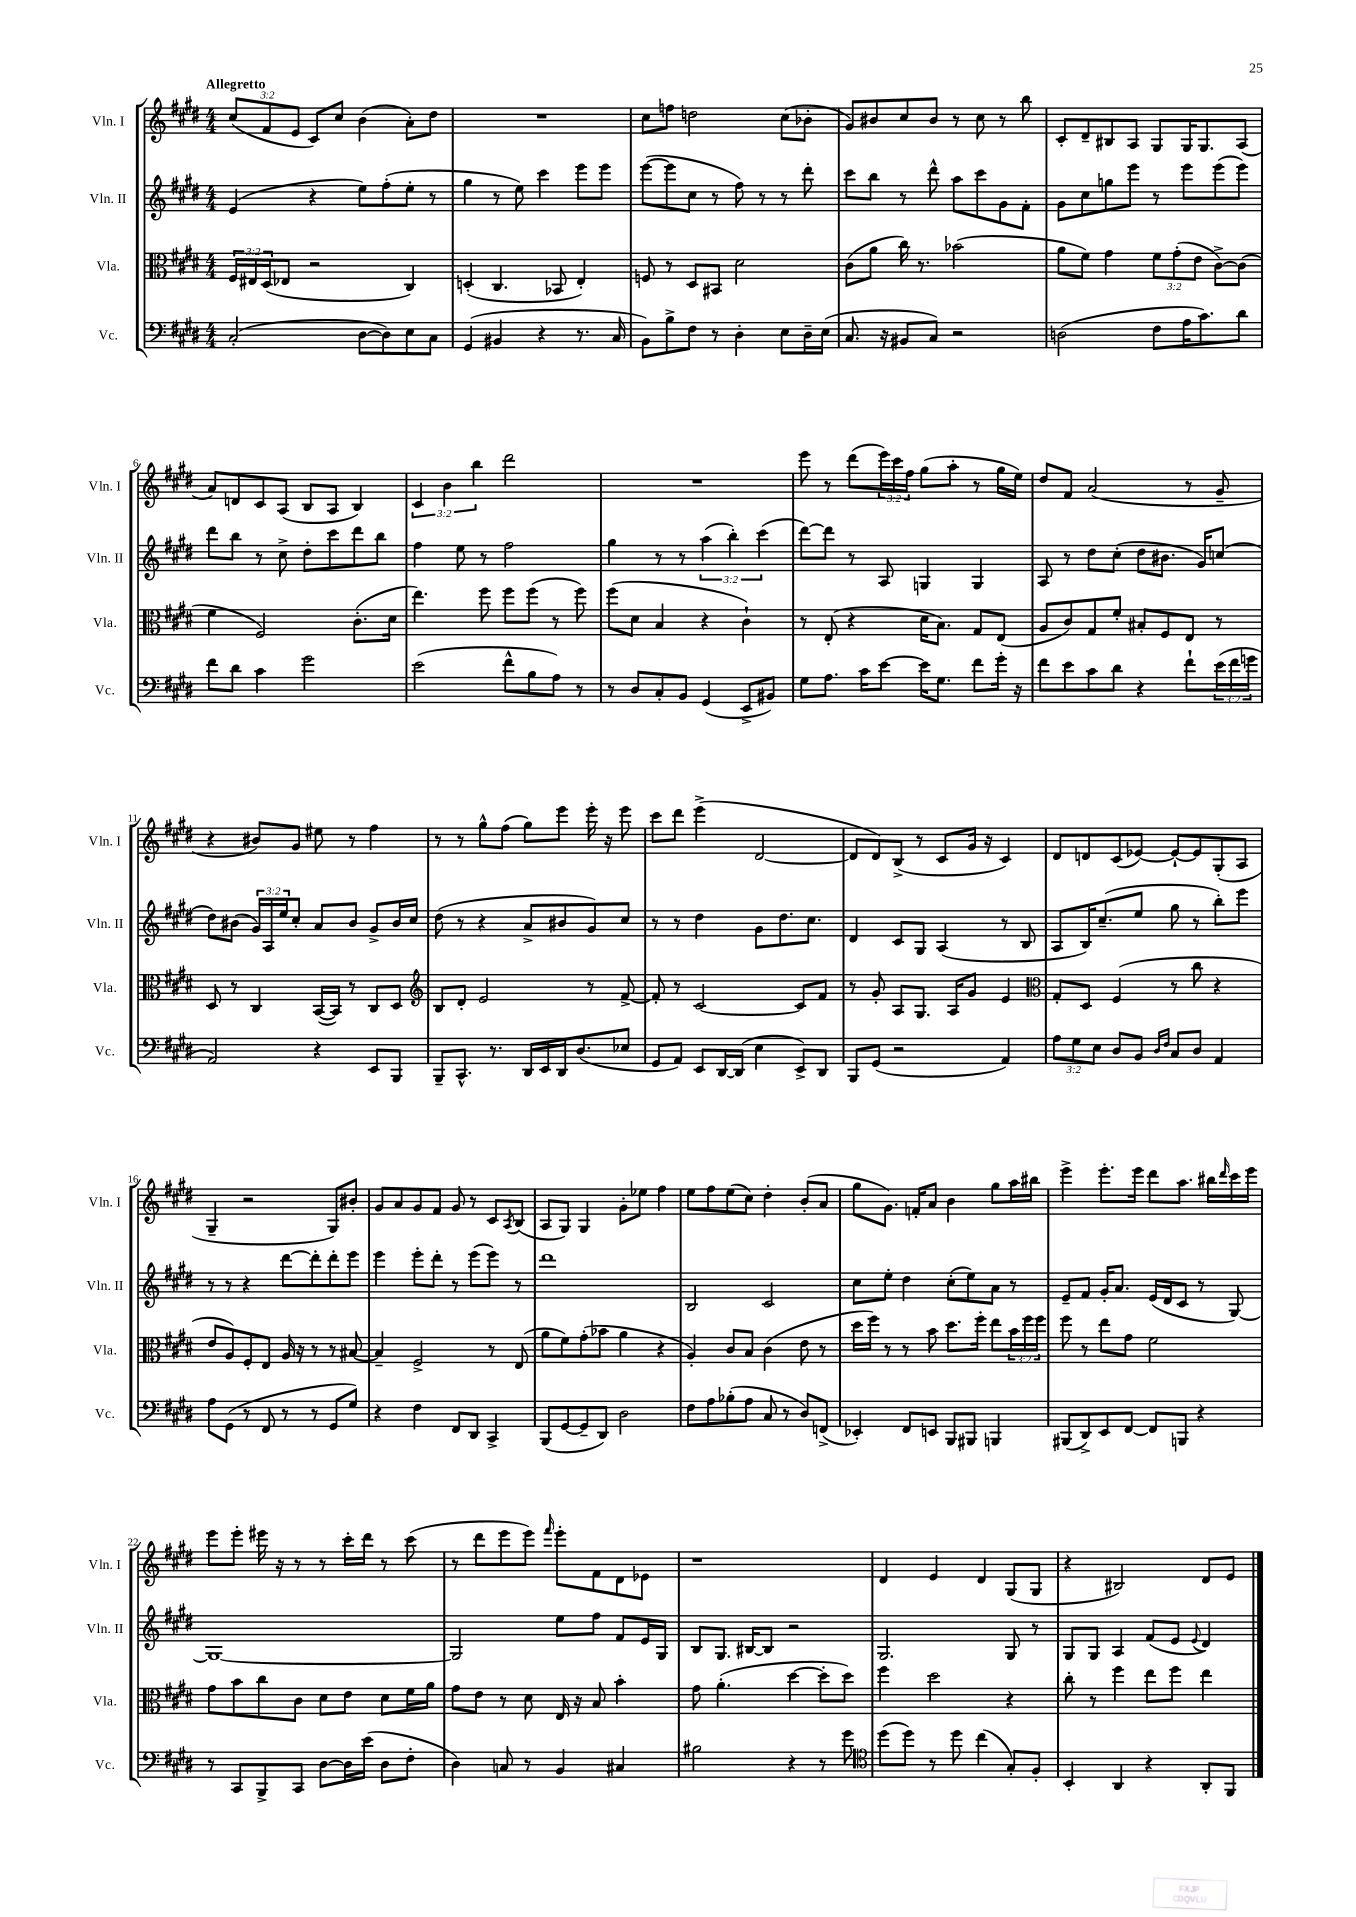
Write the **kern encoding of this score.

**kern	**kern	**kern	**kern
*staff4	*staff3	*staff2	*staff1
*clefF4	*clefC3	*clefG2	*clefG2
*k[f#c#g#d#]	*k[f#c#g#d#]	*k[f#c#g#d#]	*k[f#c#g#d#]
*M4/4	*M4/4	*M4/4	*M4/4
(2C#'/	24F#/LL	(4e/	(12cc#/L
.	24E#/	.	.
.	(24D#/J	.	12f#/
.	8E-/J	.	.
.	.	.	12e/J
.	2r	4r	8c#/L)
.	.	.	8cc#/J
[8D#\L	.	8ee\L)	(4b\
8D#\])	.	(8ff#'\	.
8E\	4C#/)	8ee'\J	8a'\L)
8C#\J	.	8r	8dd#\J
=	=	=	=
(4GG#/	(4D'/	4gg#\	1r
4BB#/	4.C#/	8r	.
.	.	8ee\)	.
4r	.	4ccc#\	.
.	8BB-/	.	.
8.r	4E'/)	8eee\L	.
.	.	8eee\J	.
16C#/	.	.	.
=	=	=	=
8BB\L)	8F/	([8eee\L	8cc#\L
8B^\	8r	8eee\]	8ff\J
8F#\J	8D#/L	8cc#\J	2dd\
8r	8BB#/J	8r	.
4D#'\	2d#\	8ff#\)	.
.	.	8r	.
8E\L	.	8r	(8cc#\L
16D#~\L	.	8ddd#'\	8b-'\J
(16E\JJ	.	.	.
=	=	=	=
8.C#/	(8c#\L	8ccc#\L	8g#/L)
.	8a\J	8bb\J	8b#/
16r	.	.	.
8BB#/L	16cc#\)	8r	8cc#/
.	8.r	.	.
8C#/J)	.	8ddd#^^\	8b#/J
2r	(2b-\	8aa\L	8r
.	.	8ccc#\	8cc#\
.	.	8g#\	8r
.	.	8f#'\J	8bb\
=	=	=	=
(2D\	8a\L	8g#\L	8c#'/L
.	8f#\J)	8cc#\	8d#~/
.	4g#\	8gg\	8B#/
.	.	8eee\J	8A/J
8F#\L	12f#\L	8r	8G#/L
.	(12g#'\	.	.
16A\K	.	8eee\L	16G#/K
.	12e\J	.	.
8.c#\)	.	.	8.G#/
.	[8c#^\L)	(8eee\	.
8d#\J	(8c#\]J	8eee\J)	(8A/J
=	=	=	=
8f#\L	4f#\	8ddd#\L	8a/L)
8d#\J	.	8bb\J	8d/
4c#\	2F#/)	8r	8c#/
.	.	8cc#^\	(8A/J
2g#\	.	8dd#'\L	8B/L
.	.	8ccc#\	8A/J
.	(8.c#'\L	8ddd#\	4B/)
.	.	8bb\J	.
.	16d#\Jk	.	.
=	=	=	=
(2e\	4.ee\)	4ff#\	6c#/
.	.	.	6b\
.	.	8ee\	.
.	.	.	6bb\
.	8ff#\	8r	.
8f#^^\L	8ff#\L	2ff#\	2ddd#\
8B\	(8ff#\J	.	.
8A\J)	8r	.	.
8r	8ff#\)	.	.
=	=	=	=
8r	(8ff#\L	4gg#\	1r
8D#/L	8d#\J	.	.
8C#'/	4B/	8r	.
8BB/J	.	8r	.
(4GG#/	4r	(6aa\	.
.	.	6bb'\)	.
8EE^/L	4c#`\)	.	.
.	.	(6ccc#\	.
8BB#/J)	.	.	.
=	=	=	=
8G#\L	8r	[8ddd#\L)	8eee\
8.A\J	(8E'/	8ddd#\]J	8r
.	4r	8r	(8ddd#\L
16c#\LK	.	.	.
[8e\J	.	8A/	24eee\L)
.	.	.	24ccc#\
.	.	.	24ff#\JJ
16e\]LK	16d#\LK	4G/	(8gg#\L
8.G#\J	8.B\J)	.	.
.	.	.	8aa'\J
8f#\L	8G#/L	4G/	8r
16g#'\Jk	(8E/J	.	16gg#\LL
16r	.	.	16ee\JJ)
=	=	=	=
8f#\L	8A/L	8A/	8dd#/L
8e\	8c#/)	8r	8f#/J
8c#\	8G#/	8dd#\L	(2a/
8d#\J	8f#'/J	(8cc#'\J	.
4r	8B#'/L	8dd#\L	.
.	8F#/	8.b#\J	.
8f#`\L	8E/J	.	8r
.	.	16g#/LK)	.
(24e\L	8r	(8cc/J	8g#~/
24f#\	.	.	.
24g\JJ	.	.	.
=	=	=	=
2AA/)	8D#/	8dd#\L)	4r
.	8r	(8b#\J	.
.	4C#/	24g#/LL)	8b#/L)
.	.	24A/	.
.	.	24ee/J	.
.	.	8cc#'/J	8g#/J
4r	([16BB/LL	8a/L	8ee#\
.	16BB/]JJ)	.	.
.	8r	8b#/J	8r
8EE/L	8C#/L	8g#^/L	4ff#\
8BBB/J	8D#/J	16b#/L	.
.	.	16cc#/JJ	.
=	=	=	=
*	*clefG2	*	*
8BBB~/L	8B/L	(8dd#\	8r
8.CC#^^/J	8d#'/J	8r	8r
.	2e/	4r	8gg#^^\L
8.r	.	.	.
.	.	.	(8ff#\J
16DD#/LL	.	8a^/L	8gg#\L)
16EE/	.	.	.
16DD#/J	.	8b#/	8eee\J
(8.D#/	.	.	.
.	8r	8g#/)	16eee'\
.	.	.	16r
8E-/J	[8f#^/	8cc#/J	8eee\
=	=	=	=
8GG#/L	8f#'/]	8r	8ccc#\L
8AA/J)	8r	8r	8ddd#\J
8EE/L	[2c#/	4dd#\	(4eee^\
[16DD#/L	.	.	.
(16DD#/]JJ	.	.	.
4E\	.	8g#\L	[2d#/
.	.	8.dd#\	.
8EE^/L)	8c#/]L	.	.
.	.	8.cc#\J	.
8DD#/J	8f#/J	.	.
=	=	=	=
8BBB/L	8r	4d#/	8d#/]L
(8GG#/J	8g#'/	.	8d#/)
2r	8A/L	8c#/L	(8B^/J
.	8.G#/J	8G#/J	8r
.	.	(4A/	8c#/L
.	16A/LK	.	.
.	8g#/J	.	16g#/Jk
.	.	.	16r
4AA/)	4e/	8r	4c#/)
.	.	8B/	.
=	=	=	=
*	*clefC3	*	*
12A\L	8G#'/L	8A/L	8d#/L
12G#\	.	.	.
.	8D#/J	16B/K)	8d/
12E\J	.	.	.
.	.	(8.cc#~/	.
8D#/L	(4F#/	.	(8c#/
8BB/J	.	8ee/J	[8e-/J)
16qqD#/LL	.	.	.
16qqF#/JJ	.	.	.
8C#/L	8r	8gg#\	8e-`/_L
8D#/J	8cc#\	8r	8e-/]
4AA/	4r	8bb'\L)	(8G#'/
.	.	8eee\J	8A/J
=	=	=	=
8A\L	8e/L	8r	4G#~/
(8GG#\J	8A/)	8r	.
8r	8F#'/	4r	2r
8FF#/	8E/J	.	.
8r	16A/	[8ddd#\L	.
.	16r	.	.
8r	8r	8ddd#'\]	.
8GG#/L	8r	8ddd#'\	8G#/L)
8G#/J)	[8B#/	8eee\J	8b#'/J
=	=	=	=
4r	4B#~/]	4eee\	8g#/L
.	.	.	8a/
4F#\	2F#^/	8eee'\L	8g#/
.	.	8ddd#'\J	8f#/J
8FF#/L	.	8r	8g#/
8DD#/J	.	(8eee\L	8r
4CC#^/	8r	8eee\J)	8c#/L
.	.	.	8qA/
.	(8E/	8r	(8B/J
=	=	=	=
(8BBB/L	8a\L	1ddd#	8A/L
[8GG#/	8f#\)	.	8G#/J)
8GG#~/]	(8g#'\	.	4G#/
8DD#/J)	8b-\J	.	.
2D#\	4a\	.	8g#'\L
.	.	.	8ee-\J
.	4r	.	4ff#\
=	=	=	=
8F#\L	4A'/)	2B/	8ee\L
8A\	.	.	8ff#\
(8B-'\	8c#/L	.	(8ee\
8A\J	8B/J	.	8cc#\J)
8C#/	(4c#\	2c#/	4dd#'\
8r	.	.	.
8D#/L)	8e\	.	(8b'/L
(8FF^/J	8r	.	8a/J
=	=	=	=
4EE-'/)	16dd#\LL	8cc#\L	8gg#\L
.	16ff#\JJ)	.	.
.	8r	8ee'\J	8.g#\J)
8FF#/L	8r	4dd#\	.
.	.	.	16f'/LK
8EE/J	8b\	.	8a/J
8BBB/L	8.dd#\L	(8cc#'\L	4b\
8BBB#/J	.	8ee\)	.
.	16ff#'\Jk	.	.
4BBB/	8ee\L	8a\J	8gg#\L
.	24b\L	8r	16aa\L
.	24ff#\	.	.
.	.	.	16bb#\JJ
.	24ff#\JJ	.	.
=	=	=	=
(8BBB#/L	8ff#\	8e~/L	4eee^\
8DD#^/)	8r	8f#/J	.
8EE/	8ee\L	16g#'/LK	8.eee'\L
.	.	8.a/J	.
[8FF#/J	8g#\J	.	.
.	.	.	16eee\Jk
8FF#/]L	2f#\	(16e/LL	8ddd#\L
.	.	16d#/J	.
8BBB/J	.	8c#/J	8.aa\J
4r	.	8r	.
.	.	.	16bb#\LL
.	.	.	16qqddd#/
.	.	[8G#/)	16ccc#\
.	.	.	16eee\JJ
=	=	=	=
8r	8g#\L	1G#_	8eee\L
8CC#/L	8b\	.	8eee'\J
8BBB^/	8cc#\	.	16eee#\
.	.	.	16r
8CC#/J	8c#\J	.	8r
[8D#\L	8d#\L	.	8r
16D#\]L	8e\J	.	16ccc#'\LL
(16e\JJ	.	.	16ddd#\JJ
8D#\L	8d#\L	.	8r
8F#'\J	16f#\L	.	(8ccc#\
.	16a\JJ	.	.
=	=	=	=
4D#\)	8g#\L	2G#/]	8r
.	8e\J	.	8ddd#\L
8C/	8r	.	8eee\
8r	8d#\	.	8eee\J)
.	.	.	16qqfff#/
4BB/	16E/	8ee\L	8eee'\L
.	16r	.	.
.	8B/	8ff#\J	8f#\
4C#/	4b'\	8f#/L	8d#\
.	.	16e/L	8e-\J
.	.	16G#/JJ	.
=	=	=	=
2B#\	8g#\	8B/L	1r
.	(4.a'\	8.G#/J	.
.	.	[16B#/LK	.
.	.	8B#/]J	.
4r	[4dd#\	2r	.
8r	8dd#'\]L	.	.
8g#\	8dd#\J)	.	.
=	=	=	=
*clefC4	*	*	*
(8dd#\L	4ff#\	2.G#/	4d#/
8dd#\J)	.	.	.
8r	2dd#\	.	4e/
8dd#\	.	.	.
(4cc#\	.	.	4d#/
8G#'/L)	4r	8G#/	(8G#/L
8F#'/J	.	8r	8G#/J
=	=	=	=
4BB'/	8cc#'\	8G#/L	4r
.	8r	8G#/J	.
4AA/	4ff#\	4A/	2B#/)
4r	8ee\L	(8f#/L	.
.	8ff#\J	8e/J	.
.	.	8qqe/	.
8AA'/L	4ee\	4d#/)	8d#/L
8FF#/J	.	.	8e/J
==	==	==	==
*-	*-	*-	*-
